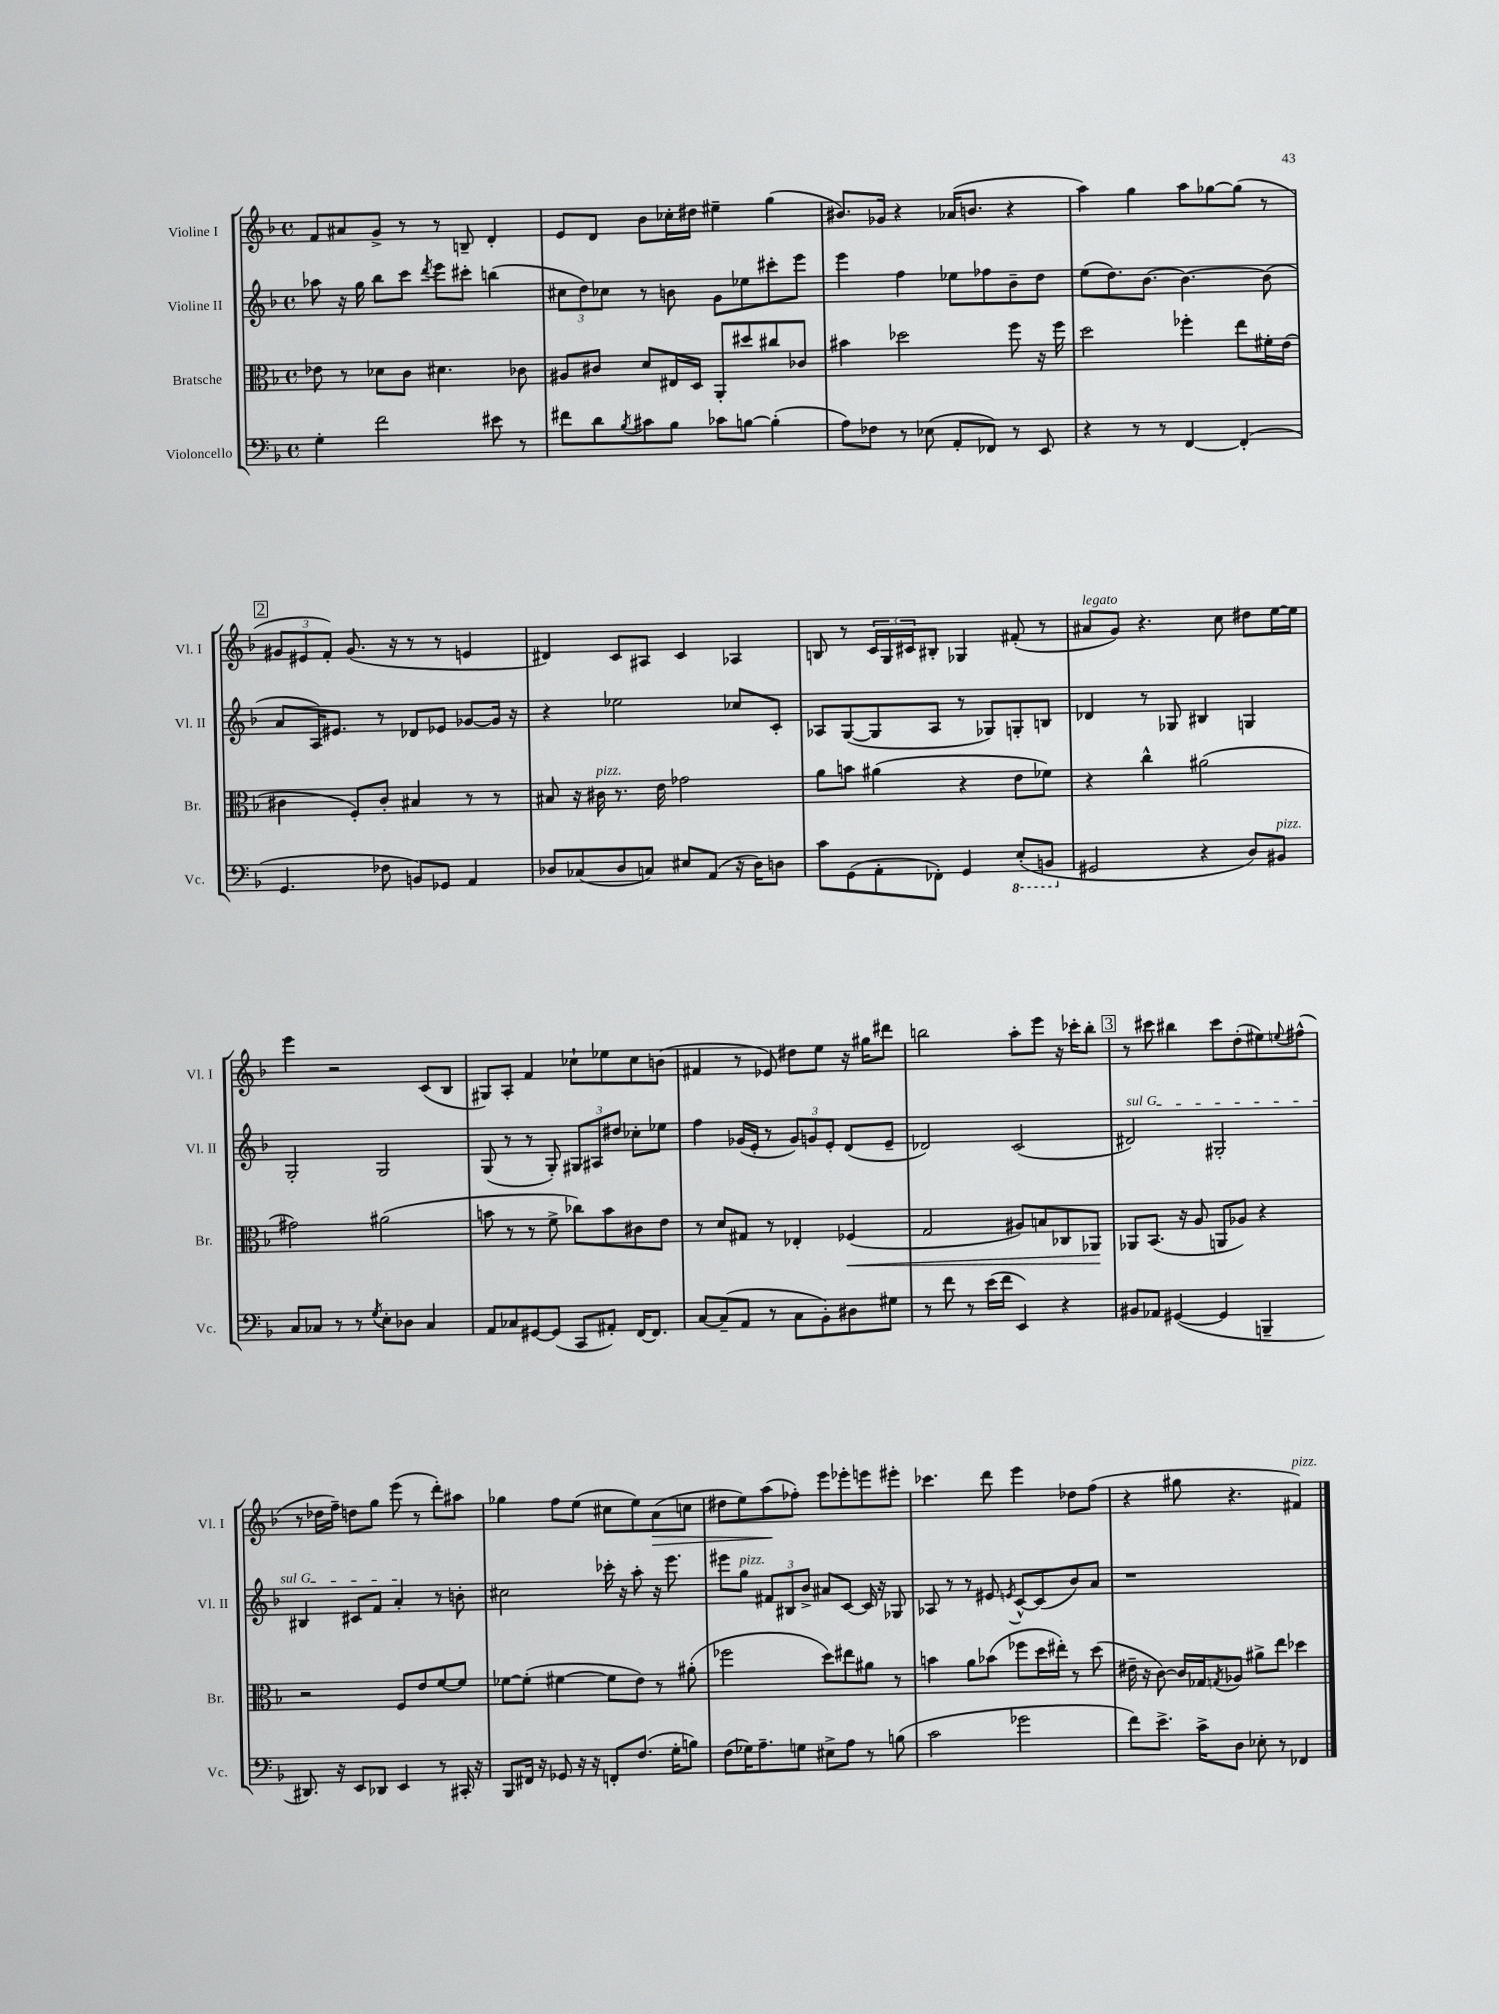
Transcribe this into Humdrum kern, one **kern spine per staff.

**kern	**kern	**kern	**kern
*staff4	*staff3	*staff2	*staff1
*clefF4	*clefC3	*clefG2	*clefG2
*k[b-]	*k[b-]	*k[b-]	*k[b-]
*M4/4	*M4/4	*M4/4	*M4/4
*met(c)	*met(c)	*met(c)	*met(c)
4G'	8e-	8aa-	8f
.	8r	16r	8a#
.	.	16gg	.
2f	8d-	8bb-	8g^
.	8c	8ccc	8r
.	.	8qddd	.
.	4.d#	8eee	8r
.	.	8ccc#'	8B~
8e#	.	(4bb	4d'
8r	8c-	.	.
=	=	=	=
8f#	8A#	12cc#	8e
.	.	12dd)	.
8d	8c#	.	8d
.	.	12cc-	.
8qB-	.	.	.
8c#	8d	8r	8b-
8B-	16E#	8b	16cc-'
.	16D	.	16dd#
8c-	8AA'	8g	4ee#~
[8B	8dd#	8ee-	.
(4B']	8cc#	8ccc#'	(4gg
.	8c-	8eee	.
=	=	=	=
8A)	4b#	4eee	8.b#)
8F-	.	.	.
.	.	.	16g-
8r	2dd-	4ff	4r
(8E-	.	.	.
8AA'	.	8ee-	(16a-
.	.	.	8.b
8FF-)	.	8ff-	.
8r	8ff	8b-~	4r
8EE	16r	8dd	.
.	16ff	.	.
=	=	=	=
4r	2dd	(8ee	4aa)
.	.	8.dd)	.
8r	.	.	4gg
.	.	[8.b-	.
8r	.	.	.
[4FF	4ff-'	4.b-_	8aa
.	.	.	[8gg-
(4FF']	8ee	.	(8gg-]
.	16f#'	(8b-]	8r
.	(16e	.	.
=	=	=	=
4.GG	4c#	8a	12g#
.	.	.	12e#
.	.	16A)	.
.	.	.	12f')
.	.	8.e#	.
.	8F')	.	(8.g#
8F-	8c#'	8r	.
.	.	.	16r
8BB)	4B#	8d-	8r
8GG-	.	8e-	8r
4AA	8r	[8g-	4e
.	8r	16g-]	.
.	.	16r	.
=	=	=	=
8D-	8B#	4r	4d#)
(8C-	16r	.	.
.	16c#	.	.
8D-	8.r	2ee-	8c
8C)	.	.	8A#
.	16e	.	.
8E#	2g-	.	4c
(8AA	.	.	.
16r	.	8cc-	4A-
16D-)	.	.	.
8D	.	8c'	.
=	=	=	=
8c	8a	8A-	8B
(8GG	8b	([8G	8r
8AA'	(4a#	8G]	24c
.	.	.	24G
.	.	.	24c#
8FF-')	.	8A-	8B#'
4GG	4r	8r	4G-
.	.	8G-)	.
(8EE'	8e	8G'	(8f#'
8BBB	8f-)	8B	8r
=	=	=	=
2GG#	4r	4d-	8a#
.	.	.	8g)
.	4cc^^	8r	4.r
.	.	8G-	.
4r	(2a#	4B#	.
.	.	.	8cc
8D)	.	4G	8dd#
8BB#	.	.	[16ee
.	.	.	16ee]
=	=	=	=
8C	2g#)	2G'	4eee
8C-	.	.	.
8r	.	.	2r
8r	.	.	.
8qG	.	.	.
8E'	(2a#	2G	.
8D-	.	.	.
4C-	.	.	(8c
.	.	.	8B-
=	=	=	=
8AA	8b	(8G	8G#)
8C-	8r	8r	8A'
[8GG#	8r	8r	4f
(8GG#]	8f^	8G')	.
8CC	8cc-)	12G#	8cc-`
.	.	12A#	.
8AA#')	8b	.	8ee-
.	.	12dd#	.
[16FF	8c#	8cc-'	8cc-
8.FF]	.	.	.
.	8e	8ee-	(8b
=	=	=	=
[8C	8r	4ff	4f#
(8C~]	8d	.	.
8AA	8G#	(16g-	8r
.	.	16e'	.
8r	8r	8r	8e-)
8C	4E-'	12g-)	8dd#
.	.	12g	.
8BB-')	.	.	8ee
.	.	12e'	.
8D#	(4F-	(8d	16r
.	.	.	16gg#
8G#	.	8e~	8ddd#
=	=	=	=
8r	2G	2d-)	2bb
8f	.	.	.
8r	.	.	.
(16e	.	.	.
16f	.	.	.
4EE)	8A#)	(2c	8aa'
.	8B	.	8eee
4r	8C-	.	16r
.	.	.	16ccc-'
.	8AA-	.	8bb'
=	=	=	=
8BB#	8AA-	2d#)	8r
8AA-	(8.BB-	.	8ccc#
([4GG#	.	.	4bb#
.	16r	.	.
.	8A	.	.
4GG#]	8AA	2G#'	8ccc#
.	8A-)	.	(8dd'
4BBB~	4r	.	8ee#)
.	.	.	8qqee
.	.	.	(8ff#^^
=	=	=	=
8.DD#)	2r	4B#	8r
.	.	.	16dd-
16r	.	.	16ff~)
8EE	.	8c#	8dd
8DD-	.	8f	8gg
4EE	8F	4a'	(8eee
.	8e	.	8r
8r	[8f	8r	8ddd')
16CC#'	8f]	8b'	8aa#
16r	.	.	.
=	=	=	=
8BBB-	[8f-	2cc#	4gg-
16FF#	(8f-']	.	.
16r	.	.	.
8GG-	[4f#	.	8ff
16r	.	.	(8ee
16r	.	.	.
8FF'	8f#]	16ccc-'	8cc#
.	.	16r	.
(8.F	8e)	8aa'	8ee)
.	8r	16r	(8a
16G'	.	8.eee	.
8B)	(8a#'	.	8cc
=	=	=	=
(8F	2ff-	8eee#	8dd#
16G-)	.	8gg	8ee)
8.A~	.	.	.
.	.	12f#	(8aa
.	.	12B#	.
8G	.	.	8ff-')
.	.	12b-^	.
8E#^	8dd)	8a#	8eee
8A	8ee#	[8c	8eee-'
8r	8a#	16c]	8eee
.	.	16r	.
(8B	8r	8G-	8eee#'
=	=	=	=
2c	4b	8A-	4.ccc-
.	.	8r	.
.	8a	8r	.
.	(8b-	8e#	8ddd
.	.	8qe	.
2g-	8ff-	[8c^^	4eee
.	16dd	(8c]	.
.	16ee#')	.	.
.	8r	8b-)	8dd-
.	(8dd	8a	(8ff
=	=	=	=
8f)	16e#~	1r	4r
.	16r	.	.
8.e^	[8c)	.	.
.	16c]	.	8gg#
16c^	16G-	.	.
.	8qG	.	.
8D	8A-	.	4.r
8E-'	8a#^	.	.
8r	8ee	.	.
4FF-	4dd-	.	4f#)
==	==	==	==
*-	*-	*-	*-
